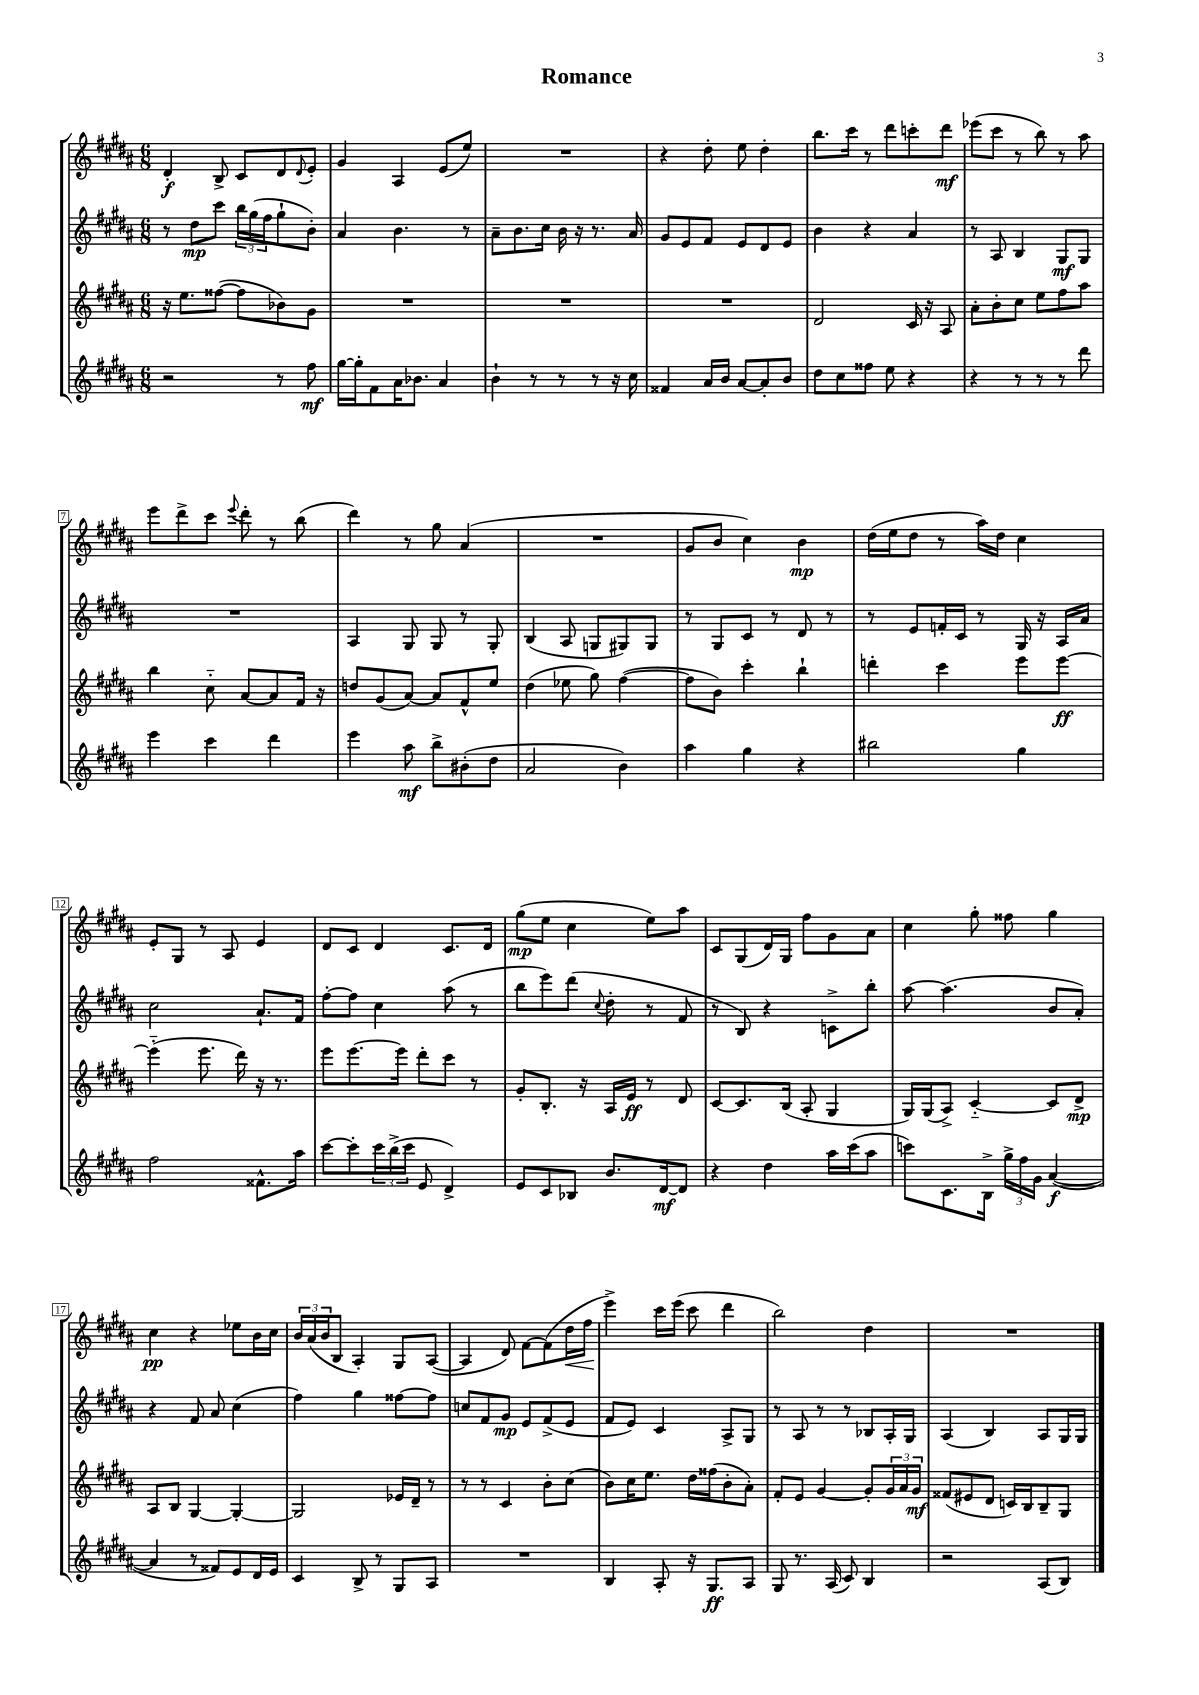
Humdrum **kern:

**kern	**kern	**kern	**kern
*staff4	*staff3	*staff2	*staff1
*clefG2	*clefG2	*clefG2	*clefG2
*k[f#c#g#d#a#]	*k[f#c#g#d#a#]	*k[f#c#g#d#a#]	*k[f#c#g#d#a#]
*M6/8	*M6/8	*M6/8	*M6/8
2r	16r	8r	4d#'
.	8.ee	.	.
.	.	8dd#	.
.	([8ff##	8ccc#	8B^
.	8ff##]	24bb	8c#
.	.	(24gg#	.
.	.	24ff#	.
8r	8b-)	8gg#`	8d#
.	.	.	8qqd#
8ff#	8g#	8b')	8e'
=	=	=	=
[16gg#	2.r	4a#	4g#
16gg#']	.	.	.
8f#	.	.	.
16a#	.	4.b	4A#
8.b-	.	.	.
4a#	.	.	(8e
.	.	8r	8ee)
=	=	=	=
4b`	2.r	8a#~	2.r
.	.	8.b	.
8r	.	.	.
.	.	16cc#	.
8r	.	16b	.
.	.	16r	.
8r	.	8.r	.
16r	.	.	.
16cc#	.	16a#	.
=	=	=	=
4f##	2.r	8g#	4r
.	.	8e	.
16a#	.	8f#	8dd#'
16b	.	.	.
[8a#	.	8e	8ee
8a#']	.	8d#	4dd#'
8b	.	8e	.
=	=	=	=
8dd#	2d#	4b	8.bb
8cc#	.	.	.
.	.	.	16ccc#
8ff##	.	4r	8r
8ee	.	.	8ddd#
4r	16c#	4a#	8ccc'
.	16r	.	.
.	8A#	.	8ddd#
=	=	=	=
4r	8a#'	8r	(8eee-
.	8b'	8A#	8ccc#
8r	8cc#	4B	8r
8r	8ee	.	8bb)
8r	8ff#	8G#	8r
8ddd#	8aa#	8G#	8aa#
=	=	=	=
4eee	4bb	2.r	8eee
.	.	.	8ddd#^
4ccc#	8cc#'~	.	8ccc#
.	.	.	8qqeee
.	[8a#	.	8ddd#'
4ddd#	8a#]	.	8r
.	16f#	.	(8bb
.	16r	.	.
=	=	=	=
4eee	8dd	4A#	4ddd#)
.	(8g#	.	.
8aa#	[8a#)	8G#	8r
8bb^	8a#]	8G#	8gg#
(8b#'	8f#^^	8r	(4a#
8dd#	8ee	8G#'	.
=	=	=	=
2a#	(4dd#	(4B	2.r
.	8ee-	8A#	.
.	8gg#)	8G	.
4b)	([4ff#	8G#)	.
.	.	8G#	.
=	=	=	=
4aa#	8ff#]	8r	8g#
.	8b)	8G#	8b
4gg#	4ccc#'	8c#	4cc#)
.	.	8r	.
4r	4bb`	8d#	4b
.	.	8r	.
=	=	=	=
2bb#	4ddd'	8r	(16dd#
.	.	.	16ee
.	.	8e	8dd#
.	4ccc#	16f'	8r
.	.	16c#	.
.	.	8r	16aa#)
.	.	.	16dd#
4gg#	8eee	16G#	4cc#
.	.	16r	.
.	[8eee	16A#	.
.	.	16a#	.
=	=	=	=
2ff#	(4eee'~]	2cc#	8e'
.	.	.	8G#
.	8.eee	.	8r
.	.	.	8A#
.	16ddd#)	.	.
8.f##^^	16r	8.a#`	4e
.	8.r	.	.
16aa#	.	16f#	.
=	=	=	=
[8ccc#	8eee	[8ff#'	8d#
8ccc#']	[8.eee	8ff#]	8c#
24ccc#	.	4cc#	4d#
(24bb^	.	.	.
.	16eee]	.	.
24ccc#	.	.	.
8e	8ddd#'	.	.
4d#^)	8ccc#	(8aa#	8.c#
.	8r	8r	.
.	.	.	16d#
=	=	=	=
8e	8g#'	8bb	(8gg#
8c#	8.B'	8eee)	8ee
8B-	.	(8ddd#	4cc#
.	16r	.	.
.	.	8qqcc#	.
8.b	16A#	8dd#'	.
.	16e	.	.
.	8r	8r	8ee)
[16d#	.	.	.
8d#]	8d#	8f#	8aa#
=	=	=	=
4r	[8c#	8r	8c#
.	8.c#]	8B)	(8G#
4dd#	.	4r	16d#)
.	(16B	.	16G#
.	8A#'	.	8ff#
16aa#	4G#	8c^	8g#
(16ccc#	.	.	.
8aa#	.	8bb'	8a#
=	=	=	=
8ccc)	16G#)	[8aa#	4cc#
.	(16G#	.	.
8.c#	8A#^)	(4.aa#]	.
.	[4c#'~	.	8gg#'
16B^	.	.	.
24gg#^	.	.	8ff##
24ff#	.	.	.
24g#	.	.	.
([4a#	8c#]	8b	4gg#
.	8d#^	8a#')	.
=	=	=	=
4a#]	8A#	4r	4cc#
.	8B	.	.
8r	[4G#	8f#	4r
8f##)	.	8a#	.
8e	4G#'_	(4cc#	8ee-
16d#	.	.	16b
16e	.	.	16cc#
=	=	=	=
4c#	2G#]	4ff#)	24b
.	.	.	(24a#
.	.	.	24b
.	.	.	8B
8B^	.	4gg#	4A#')
8r	.	.	.
8G#	16e-	[8ff##	8G#
.	16d#~	.	.
8A#	8r	8ff##]	([8A#
=	=	=	=
2.r	8r	8cc	4A#]
.	8r	8f#	.
.	4c#	8g#	8d#)
.	.	8e	[8f#
.	8b'	(8f#^	(8f#]
.	(8cc#	8e	16dd#
.	.	.	16ff#
=	=	=	=
4B	8b)	8f#	4eee^)
.	16cc#	8e)	.
.	8.ee	.	.
8A#'	.	4c#	16ccc#
.	.	.	(16eee
16r	16dd#	.	8ccc#
8.G#	(16ff##	.	.
.	8b'	8A#^	4ddd#
8A#	8a#')	8G#	.
=	=	=	=
8G#	8f#'	8r	2bb)
8.r	8e	8A#	.
.	[4g#	8r	.
(16A#	.	.	.
8c#)	.	8r	.
4B	8g#']	8B-	4dd#
.	24g#	16A#'	.
.	24a#	.	.
.	.	16G#	.
.	24g#	.	.
=	=	=	=
2r	(8f##	(4A#	2.r
.	8e#	.	.
.	8d#	4B)	.
.	16c)	.	.
.	16B	.	.
(8A#	8B~	8A#	.
8B)	8G#	16G#	.
.	.	16G#	.
==	==	==	==
*-	*-	*-	*-
